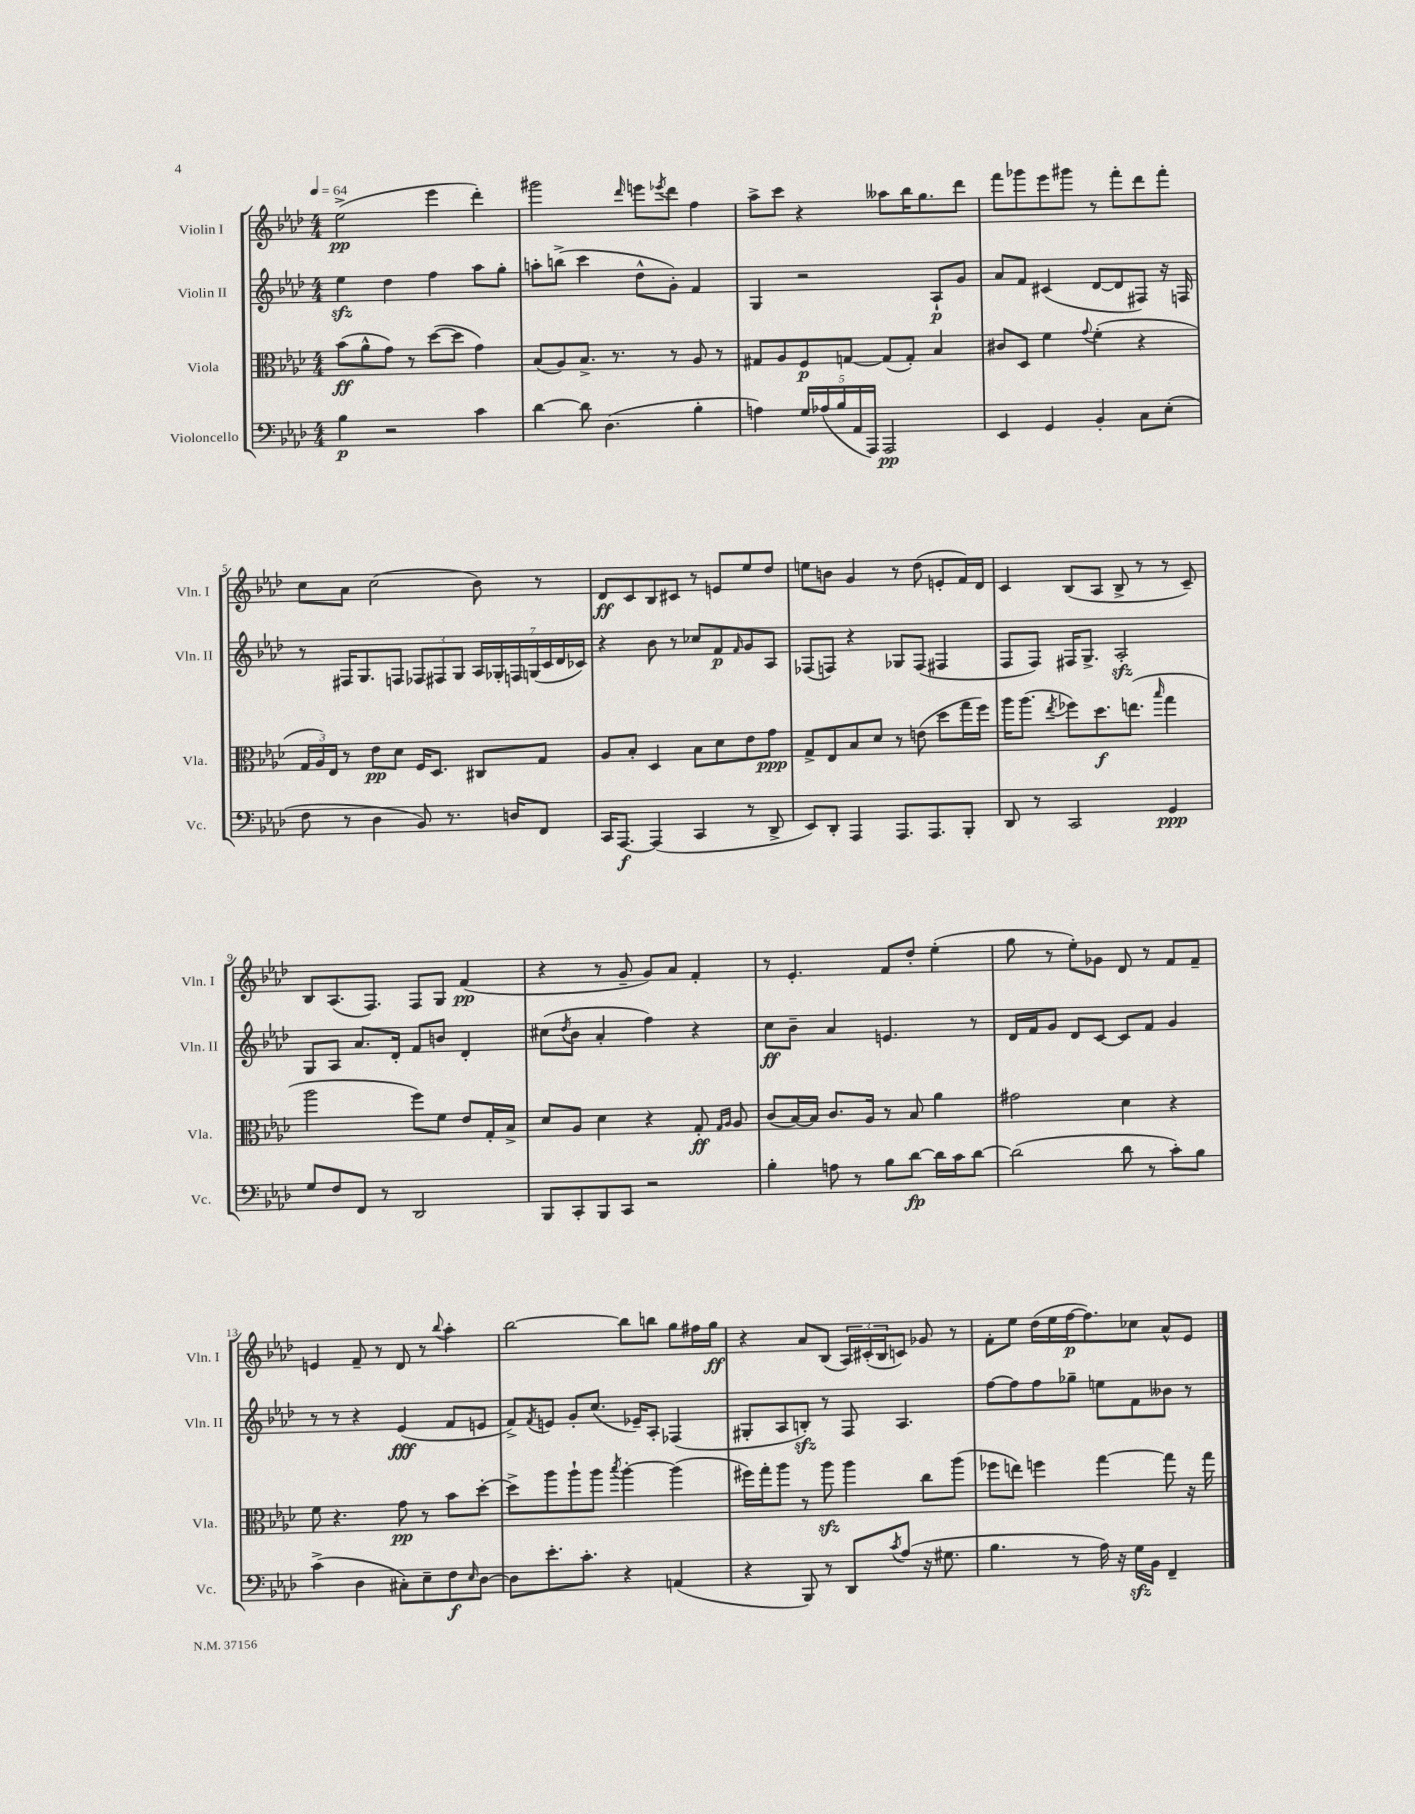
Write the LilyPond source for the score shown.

<<
\new StaffGroup <<
\new Staff = "s0" \with { instrumentName = "Violin I" shortInstrumentName = "Vln. I" } {
    \clef treble \key aes \major \numericTimeSignature \time 4/4 \tempo 4 = 64
    ees''2->\pp( ees'''4 des'''4-.) |
    gis'''2 \grace { des'''16 } e'''8 \acciaccatura { ees'''8 } des'''8 f''4 |
    aes''8-> c'''8 r4 aeses''8 bes''16 g''8. des'''8 |
    f'''8 ges'''8 ees'''8 gis'''8 r8 f'''8-. des'''8 f'''8-. |
    c''8 aes'8 c''2( bes'8) r8 |
    des'8\ff c'8 bes8 cis'8 r8 e'8 ees''8 des''8 |
    e''8 b'8 g'4 r8 des''8( e'8-. f'16) des'16 |
    c'4 bes8( aes8 bes8-> r8 r8 c'8--) |
    bes8 aes8.( f8.) f8 g8 f'4\pp( |
    r4 r8 g'8-- g'8) aes'8 f'4-. |
    r8 ees'4.-. f'8 des''8-. ees''4-.( |
    g''8 r8 ees''8-.) ges'8 des'8 r8 f'8 f'8-- |
    e'4 f'8-- r8 des'8 r8 \appoggiatura { bes''8 } aes''4-. |
    bes''2~ bes''8 b''8 g''8 fis''16 g''16\ff |
    r4 aes'8 bes8( \tuplet 3/2 { aes16) cis'16-.( bes16 } c'8) ges'8 r8 |
    f'8-. ees''8 des''16( ees''16 f''16~\p f''8.) ces''8 aes'8-^ ees'8 \bar "|." |
}
\new Staff = "s1" \with { instrumentName = "Violin II" shortInstrumentName = "Vln. II" } {
    \clef treble \key aes \major \numericTimeSignature \time 4/4
    ees''4\sfz des''4 f''4 aes''8 g''8-. |
    a''8-. b''8->( c'''4 des''8-^ g'8-.) f'4 |
    g4 r2 aes8-!\p g'8 |
    aes'8 f'8 cis'4( des'8~ des'8 fis8) r16 f16 |
    r8 fis16 g8. f8 \tuplet 3/2 { fes8 fis8 g8 } \tuplet 7/4 { aes16 ges16-. f16 g16( c'16 des'16 ces'16) } |
    r4 bes'8 r8 ces''8 f'8\p \grace { f'16 } g'8 aes8 |
    fes8( f8) r4 ges8 f8( fis4 |
    f8 f8) fis16 g8.-> aes2-.\sfz |
    g8 aes8 aes'8. des'16-. f'8 b'8 des'4-. |
    cis''8( \acciaccatura { des''8 } bes'8 aes'4-. f''4) r4 |
    c''8\ff bes'8-- aes'4 e'4. r8 |
    des'16 f'16 g'8 des'8 c'8~ c'8 f'8 g'4 |
    r8 r8 r4 ees'4\fff( f'8 e'8 |
    f'8->) \acciaccatura { f'8 } e'8 g'8-. c''8.( ees'16--) aes8-. fes4( |
    gis8-. aes8 b8-.\sfz) r8 f8 aes4. |
    f''8~ f''8 f''8 ges''8-- e''8 f'8 beses'8 r8 \bar "|." |
}
\new Staff = "s2" \with { instrumentName = "Viola" shortInstrumentName = "Vla." } {
    \clef alto \key aes \major \numericTimeSignature \time 4/4
    bes'8\ff( aes'8-^ g'8) r8 des''8~( des''8 g'4) |
    bes8( aes8) bes8.-> r8. r8 aes8 r8 |
    gis8 aes8 f8\p g8~ g8( g8-.) bes4 |
    cis'8 des8 f'4 \appoggiatura { g'8 } f'4-.( r4 |
    \tuplet 3/2 { g16 aes16) ees16 } r8 ees'8\pp des'8 f16 des8. cis8 g8 |
    aes8 bes8-. des4 bes8 des'8 ees'8 g'8\ppp |
    g8-> ees8 bes8 des'8 r8 e'8( des''8 g''16 f''16) |
    aes''16 aes''8.( \acciaccatura { ees''8 } fes''8) des''8.\f e''8.( \grace { bes''16 } g''4 |
    aes''2 f''8) f'8 ees'8 g16-. bes16-> |
    des'8 aes8 des'4 r4 g8-.\ff \grace { g16 aes16 } aes8 |
    c'8( bes16~) bes16 c'8. aes16 r8 bes8 aes'4 |
    gis'2 des'4 r4 |
    f'8 r4. g'8\pp r8 bes'8 des''8~-. |
    des''8-> aes''8 aes''8-! aes''8 \acciaccatura { bes''8 } aes''4~-. aes''4( |
    fis''16) g''16-. aes''8 r8 aes''8\sfz aes''4 c''8 aes''8( |
    fes''8 e''8) f''4 g''4~ g''8 r16 g''16 \bar "|." |
}
\new Staff = "s3" \with { instrumentName = "Violoncello" shortInstrumentName = "Vc." } {
    \clef bass \key aes \major \numericTimeSignature \time 4/4
    bes4\p r2 c'4 |
    des'4~ des'8 des4.( bes4-. |
    a4) \tuplet 5/4 { g16 aes16( bes16 aes,16 aes,,16) } aes,,2\pp |
    ees,4 g,4 bes,4-. c8 ees8-.( |
    f8 r8 des4 bes,8) r8. d16 f,8 |
    c,16 aes,,8.~\f aes,,4( c,4 r8 des,8-> |
    ees,8) des,8-. aes,,4 aes,,8. aes,,8. bes,,8-. |
    des,8 r8 c,2 g,4\ppp |
    g8 f8 f,8 r8 des,2 |
    bes,,8 c,8-. bes,,8 c,8 r2 |
    bes4-. a8 r8 bes8 des'8~\fp des'16 c'16 des'8~ |
    des'2( des'8 r8 c'8-.) bes8 |
    c'4->( des4 cis8-.) ees8-- f8\f \grace { ees16 } des8~ |
    des8 ees'8.-. c'8.-. r4 a,4( |
    r4 bes,,8) r8 des,8 \acciaccatura { c'8 } aes8( r16 gis8. |
    bes4. r8 aes16) r16 g16\sfz bes,16 f,4-- \bar "|." |
}
>>
>>
